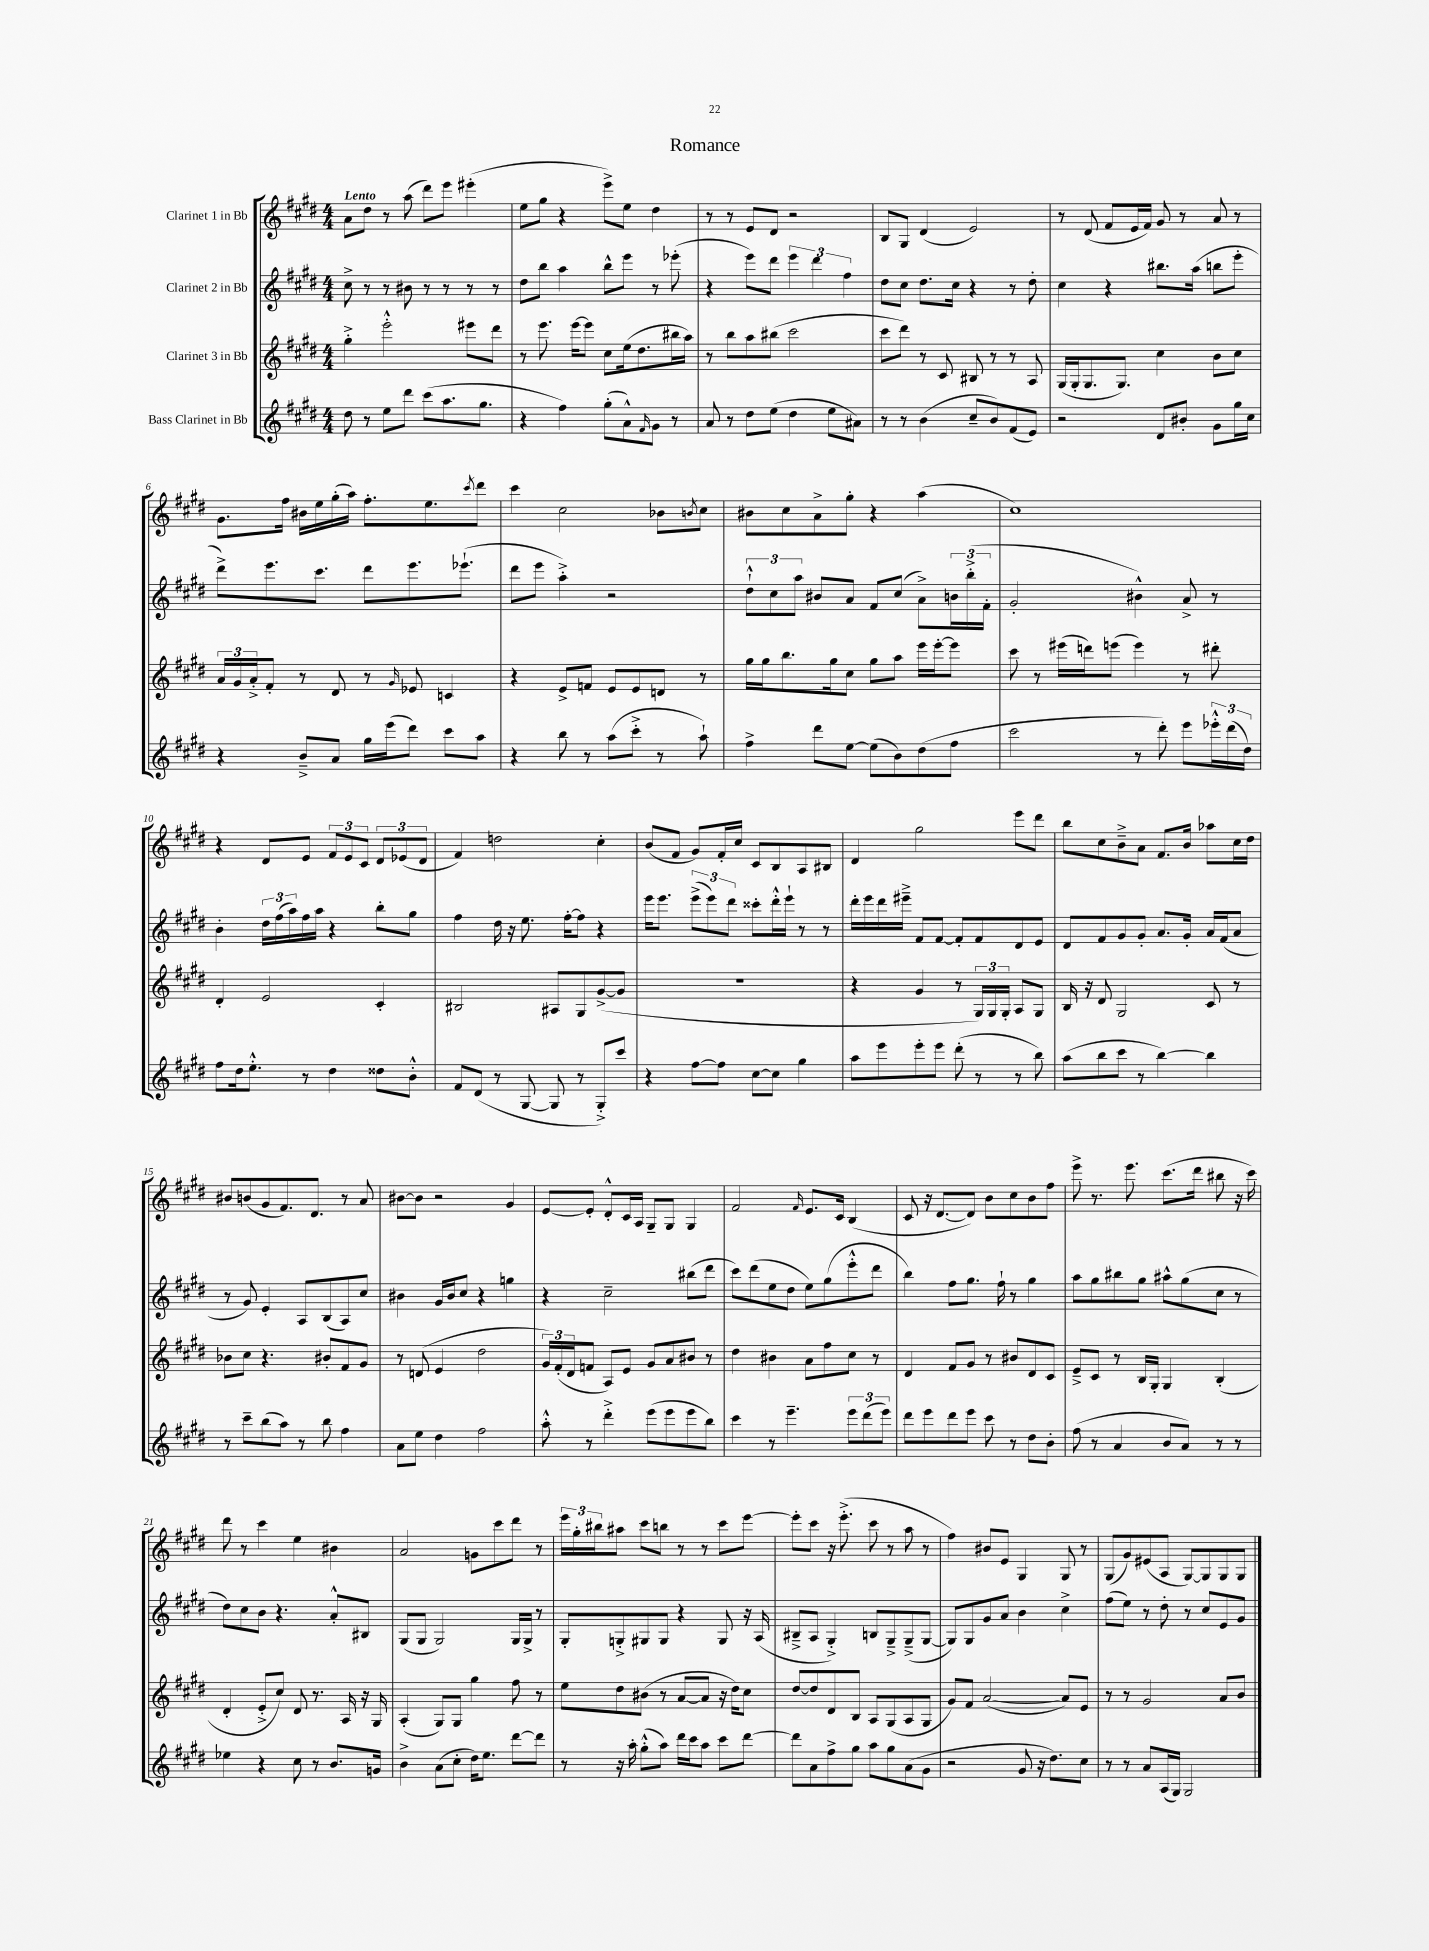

**kern	**kern	**kern	**kern
*staff4	*staff3	*staff2	*staff1
*clefG2	*clefG2	*clefG2	*clefG2
*k[f#c#g#d#]	*k[f#c#g#d#]	*k[f#c#g#d#]	*k[f#c#g#d#]
*M4/4	*M4/4	*M4/4	*M4/4
8dd#	4gg#'^	8cc#^	8a
8r	.	8r	8dd#
8ee	2eee'^^	8r	8r
8ddd#	.	8b#	(8aa
(8ccc#	.	8r	8ddd#)
8.aa	.	8r	8eee
.	8eee#	8r	(4eee#'
8.gg#	.	.	.
.	8ddd#	8r	.
=	=	=	=
4r	8r	8dd#	8ee
.	8.eee	8bb	8gg#
4ff#)	.	4aa	4r
.	[16eee	.	.
.	8eee]	.	.
(8gg#'	8cc#	8bb^^	8eee^)
8a^^)	(16ee	8eee	8ee
.	8.dd#	.	.
16qqf#	.	.	.
8g#	.	8r	4dd#
8r	16bb#	(8eee-'	.
.	16aa)	.	.
=	=	=	=
8a	8r	4r	8r
8r	8bb	.	8r
8dd#	8aa	8eee)	8e
(8ee	(8bb#	8ddd#	8d#
4dd#	2ccc#	6eee	2r
.	.	6ddd#	.
8ee	.	.	.
.	.	6ff#	.
8a#)	.	.	.
=	=	=	=
8r	8ccc#	8dd#	8B
8r	8ddd#)	8cc#	8G#
(4b	8r	8.dd#	(4d#
.	8c#	.	.
.	.	16cc#	.
8cc#~	8B#	4r	2e)
8b)	8r	.	.
(8f#	8r	8r	.
8e)	8A	8dd#'	.
=	=	=	=
2r	(16G#	4cc#	8r
.	16G#'	.	.
.	8.G#	.	(8d#
.	.	4r	8f#
.	8.G#)	.	.
.	.	.	16e
.	.	.	16f#)
8d#	4cc#	8.bb#	8g#
8b#'	.	.	8r
.	.	(16aa	.
8g#	8b	8bb	8a
16gg#	8cc#	8eee'	8r
16cc#	.	.	.
=	=	=	=
4r	24a	8ddd#^)	8.g#
.	24g#	.	.
.	24a'^	.	.
.	8f#'	8.eee	.
.	.	.	16ff#
8b~^	8r	.	16b#
.	.	8.ccc#	16ee
8a	8d#	.	(16gg#'
.	.	.	16aa)
16gg#	8r	8ddd#	8.ff#'
(16eee	.	.	.
.	16qqg#	.	.
8ddd#)	8e-	8.eee	.
.	.	.	8.ee
8ccc#	4c	.	.
.	.	(8.eee-`	.
.	.	.	8qccc#
8aa	.	.	8ddd#
=	=	=	=
4r	4r	8ddd#	4ccc#
.	.	8eee	.
8bb	8e^	4aa'^)	2cc#
8r	8f	.	.
(8aa	8e	2r	.
8ccc#'^	8e	.	.
8r	8d	.	8b-
.	.	.	8qb
8aa`)	8r	.	8cc#
=	=	=	=
4ff#^	16gg#	12dd#`^^	8b#
.	16gg#	.	.
.	.	12cc#	.
.	8.bb	.	8cc#
.	.	12aa	.
8ddd#	.	8b#	8a^
.	16gg#	.	.
[8ee	8cc#	8a	8gg#'
(8ee]	8gg#	8f#	4r
8b)	8aa	(8cc#	.
(8dd#	16eee	8a^)	(4aa
.	[16eee'	.	.
8ff#	8eee]	24b	.
.	.	(24bb'^	.
.	.	24f#'	.
=	=	=	=
2ccc#	8ccc#	2g#'	1cc#)
.	8r	.	.
.	(16eee#	.	.
.	16ddd)	.	.
.	(8eee	.	.
8r	4eee)	4b#^^)	.
8ddd#')	.	.	.
8eee	8r	8a^	.
24eee-'^^	8ddd#'	8r	.
(24ddd#	.	.	.
24dd#)	.	.	.
=	=	=	=
8ff#	4d#'	4b'	4r
16dd#	.	.	.
8.ee'^^	.	.	.
.	2e	24dd#	8d#
.	.	(24ff#	.
.	.	24aa)	.
8r	.	16ff#	8e
.	.	16aa	.
4dd#	.	4r	12f#
.	.	.	12e
.	.	.	12c#
8dd##	4c#'	8bb'	12d#
.	.	.	(12e-
8b'^^	.	8gg#	.
.	.	.	12d#
=	=	=	=
8f#	2B#	4ff#	4f#)
(8d#	.	.	.
8r	.	16dd#	2dd
.	.	16r	.
[8G#	.	8.ee	.
8G#]	8A#	.	.
.	.	[16ff#'	.
8r	8G#	8ff#]	.
8G#'^)	([8g#^	4r	4cc#'
8ccc#	8g#]	.	.
=	=	=	=
4r	1r	16eee	(8b
.	.	8.eee	.
.	.	.	8f#
[8ff#	.	(12eee^	8g#)
.	.	12eee)	.
8ff#]	.	.	16f#'
.	.	12ddd#	.
.	.	.	16cc#
[8cc#	.	8ccc##'	8c#
8cc#]	.	16ddd#'^^	8B
.	.	16eee`	.
4gg#	.	8r	8A
.	.	8r	8B#
=	=	=	=
8aa	4r	16ddd#'	4d#
.	.	16eee	.
8eee	.	16ddd#	.
.	.	16eee#~^	.
8eee'	4g#	8f#	2gg#
8eee	.	[8f#	.
(8ddd#'	8r	8f#']	.
8r	24G#)	8f#	.
.	24G#	.	.
.	24G#'	.	.
8r	8A	8d#	8eee
8bb)	8G#	8e	8ddd#
=	=	=	=
(8aa	16B	8d#	8bb
.	16r	.	.
8bb	8d#	8f#	8cc#
8ccc#	2G#	8g#	8b~^
8r	.	8g#'	8a
[4bb)	.	8.a	8.f#
.	.	16g#'	16b
4bb]	8c#	16a	8aa-
.	.	(16f#	.
.	8r	8a	16cc#
.	.	.	16dd#
=	=	=	=
8r	8b-	8r	8b#
8ccc#~	8cc#	8g#)	(8b
(8bb	4.r	4e'	8g#
8aa)	.	.	8.f#)
8r	.	8A	.
.	.	.	8.d#
8bb	8b#'	(8B	.
4ff#	8f#	8A)	8r
.	8g#	8cc#	8a
=	=	=	=
8a	8r	4b#	[8b#
8ee	(8d	.	8b#]
4dd#	4e	16g#	2r
.	.	16b#	.
.	.	8cc#	.
2ff#	2dd#	4r	.
.	.	4gg	4g#
=	=	=	=
8aa'^^	24g#)	4r	[8e
.	(24f#'	.	.
.	24d#	.	.
8r	8f	.	8e']
4ddd#'^	8A)	2cc#~	8d#'^^
.	8e	.	16c#
.	.	.	16A
(8eee	8g#	.	8G#~
8eee	8a	.	8G#
8eee	8b#	(8bb#	4G#
8bb)	8r	8ddd#	.
=	=	=	=
4ccc#	4dd#	8ccc#)	2f#
.	.	(8ddd#	.
8r	4b#	8ee	.
4.eee~	.	8dd#	.
.	.	.	16qqf#
.	8a	8ee)	8.e
.	8ff#	(8gg#	.
.	.	.	16c#
12eee	8cc#	8eee'^^	(4B
(12ddd#	.	.	.
.	8r	8ddd#	.
12eee)	.	.	.
=	=	=	=
8ddd#	4d#	4bb)	8c#
8eee	.	.	16r
.	.	.	[8.d#
8ddd#	8f#	8ff#	.
8eee	8g#	8.gg#	8d#])
8ccc#	8r	.	8b
.	.	16ff#`	.
8r	8b#	8r	8cc#
8dd#	8d#	4gg#	8b
8b'	8c#	.	8ff#
=	=	=	=
(8ff#	8e~^	8aa	8eee^
8r	8c#	8gg#	8.r
4a	8r	8bb#	.
.	.	.	8.eee
.	16B	8gg#	.
.	16G#'	.	.
8b	4G#	8aa#^^	(8.ccc#
8a)	.	(8gg#	.
.	.	.	16ddd#
8r	(4B'	8cc#	8bb#
8r	.	8r	16r
.	.	.	16ccc#)
=	=	=	=
4ee-	4d#'	8dd#)	8ddd#
.	.	8cc#	8r
4r	8e'^	8b	4ccc#
.	8cc#)	4.r	.
8cc#	8d#	.	4ee
8r	8.r	.	.
8.b	.	8a'^^	4b#
.	16A	.	.
.	16r	8B#	.
16g	16G#	.	.
=	=	=	=
4b^	(4A'	(8G#	2a
.	.	8G#	.
(8a	8G#)	2G#)	.
8cc#'	8G#	.	.
16dd#)	4gg#	.	8g
8.ee	.	.	.
.	.	.	8ccc#
[8ddd#	8ff#	16G#	8ddd#
.	.	16G#^	.
8ddd#]	8r	8r	8r
=	=	=	=
8r	8ee	8G#'	24eee
.	.	.	24gg#'
.	.	.	24bb#
16r	8dd#	8G'^	8aa#
16aa'	.	.	.
(8gg#'^^	(8b#	8G#	8ccc#
8aa)	8r	8G#	8bb
16ddd#	[8a	4r	8r
16ccc#	.	.	.
8aa	8a]	.	8r
8ccc#	16r	8G#	8ccc#
.	16dd#)	.	.
[8ddd#	8cc#	16r	[8eee
.	.	(16A	.
=	=	=	=
8ddd#]	[8dd#	8B#~^	8eee']
8a	8dd#]	8A	8ccc#
8ff#^	8d#	4G#'^)	16r
.	.	.	(8.eee'^
8gg#	8B	.	.
8aa	8A	8B	8ccc#
8gg#	(8G#	8G#~^	8r
(8a	8A	(8G#~^	8aa
8g#	8G#	[8G#	8r
=	=	=	=
2r	8g#)	8G#])	4ff#)
.	8f#	8G#	.
.	([2a	8g#	8b#
.	.	8a	8e
8g#	.	4b	4G#
16r	.	.	.
8.dd#)	.	.	.
.	8a])	4cc#^	8G#
8cc#	8e	.	8r
=	=	=	=
8r	8r	(8ff#	(8G#
8r	8r	8ee)	8g#)
8a	2g#	8r	(8e#
(16A	.	8dd#'	8A
16G#)	.	.	.
2G#	.	8r	[8G#)
.	.	8cc#	8G#]
.	8a	8e	8G#
.	8b	8g#	8G#
==	==	==	==
*-	*-	*-	*-
